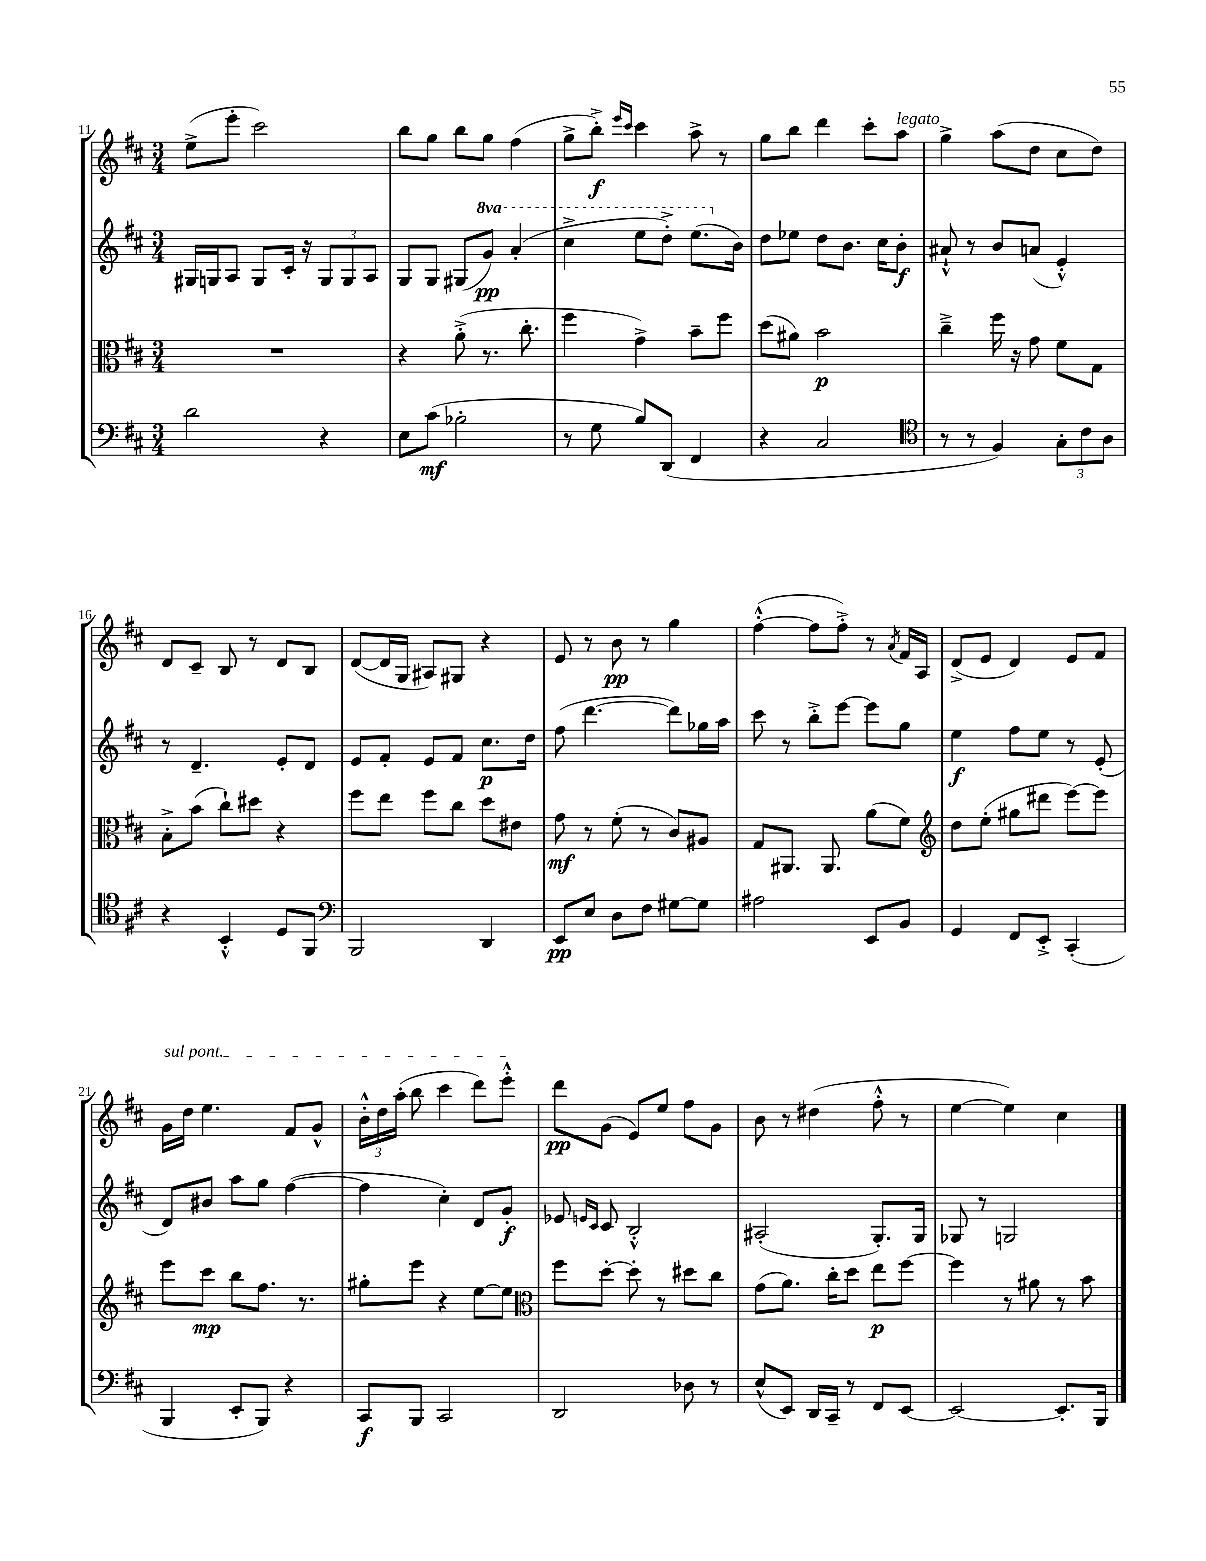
<<
\new StaffGroup <<
\new Staff = "s0" {
    \clef treble \key d \major \numericTimeSignature \time 3/4
    \autoBeamOff e''8[->( e'''8]-. cis'''2) |
    b''8[ g''8] b''8[ g''8] fis''4( |
    g''8[-> b''8]-.->\f) \grace { e'''16[ cis'''16] } cis'''4 a''8-> r8 |
    g''8[ b''8] d'''4 cis'''8[-. a''8]^\markup { \italic "legato" } |
    g''4-> a''8[( d''8] cis''8[ d''8]) |
    d'8[ cis'8]-- b8 r8 d'8[ b8] |
    d'8[~( d'16 g16] ais8[) gis8] r4 |
    e'8 r8 b'8\pp r8 g''4 |
    fis''4~-.-^( fis''8[ fis''8]-.->) r8 \acciaccatura { a'8 } fis'16[ a16] |
    d'8[->( e'8] d'4) e'8[ fis'8] |
    \once \override TextSpanner.bound-details.left.text = \markup { \italic "sul pont." } g'16[\startTextSpan d''16] e''4. fis'8[ g'8]-^ |
    \tuplet 3/2 { b'16[-.-^ d''16 a''16]-.( } b''8 cis'''4 d'''8[) e'''8]-.-^\stopTextSpan |
    d'''8[\pp g'8]( e'8[) e''8] fis''8[ g'8] |
    b'8 r8 dis''4( fis''8-.-^ r8 |
    e''4~ e''4) cis''4 \bar "|." |
}
\new Staff = "s1" {
    \clef treble \key d \major \numericTimeSignature \time 3/4 \set Staff.ottavationMarkups = #ottavation-simple-ordinals
    \autoBeamOff gis16[ g16 a8] g8[ cis'16]-. r16 \tuplet 3/2 { g8[ g8 a8] } |
    g8[ g8] gis8[( \ottava #1 g''8]\pp) a''4-.( |
    cis'''4-> e'''8[ d'''8]-.->) e'''8.[( \ottava #0 b'16]) |
    d''8[ ees''8] d''8[ b'8.] cis''16[ b'8]-.\f |
    ais'8-!-^ r8 b'8[ a'8]( e'4-.-^) |
    r8 d'4.-- e'8[-. d'8] |
    e'8[ fis'8]-. e'8[ fis'8] cis''8.[\p d''16] |
    fis''8( d'''4.~ d'''8[) ges''16 a''16] |
    cis'''8 r8 b''8[-.-> e'''8]~ e'''8[ g''8] |
    e''4\f fis''8[ e''8] r8 e'8-.( |
    d'8[) bis'8] a''8[ g''8] fis''4~( |
    fis''4 cis''4-.) d'8[ g'8]-.\f |
    ees'8 \grace { e'16[ cis'16] } cis'8 b2-.-^ |
    ais2-.( g8.[-.) g16] |
    ges8 r8 g2 \bar "|." |
}
\new Staff = "s2" {
    \clef alto \key d \major \numericTimeSignature \time 3/4
    \autoBeamOff R2. |
    r4 a'8-.->( r8. cis''8.-. |
    fis''4 g'4->) b'8[-- fis''8] |
    d''8[( ais'8]) b'2\p |
    cis''4---> fis''16 r16 g'8 fis'8[ g8] |
    b8[-.-> b'8]( cis''8[-!) dis''8] r4 |
    fis''8[ e''8] fis''8[ cis''8] d''8[ eis'8] |
    g'8\mf r8 fis'8-.( r8 cis'8[) ais8] |
    g8[ ais,8.] ais,8. a'8[( fis'8]) |
    \clef treble d''8[ e''8]-.( gis''8[ dis'''8] e'''8[~) e'''8] |
    e'''8[ cis'''8]\mp b''8[ fis''8.] r8. |
    gis''8[-. e'''8] r4 e''8[~ e''8] |
    \clef alto fis''8[ d''8]~-. d''8-. r8 dis''8[ cis''8] |
    g'8[( a'8.]) cis''16[-. d''8] e''8[\p fis''8]~ |
    fis''4 r8 ais'8 r8 b'8 \bar "|." |
}
\new Staff = "s3" {
    \clef bass \key d \major \numericTimeSignature \time 3/4
    \autoBeamOff d'2 r4 |
    e8[ cis'8]\mf( bes2-. |
    r8 g8 b8[) d,8]( fis,4 |
    r4 cis2 |
    \clef tenor r8 r8 fis4) \tuplet 3/2 { g8[-. cis'8 a8] } |
    r4 b,4-.-^ d8[ fis,8] |
    \clef bass b,,2 d,4 |
    e,8[\pp e8] d8[ fis8] gis8[~ gis8] |
    ais2 e,8[ b,8] |
    g,4 fis,8[ e,8]-.-> cis,4-.( |
    b,,4 e,8[-. b,,8]) r4 |
    cis,8[\f b,,8] cis,2 |
    d,2 des8 r8 |
    e8[-^( e,8]) d,16[ cis,16]-- r8 fis,8[ e,8]~ |
    e,2~ e,8.[-. b,,16] \bar "|." |
}
>>
>>
\layout { \context { \Score currentBarNumber = #11 } }
